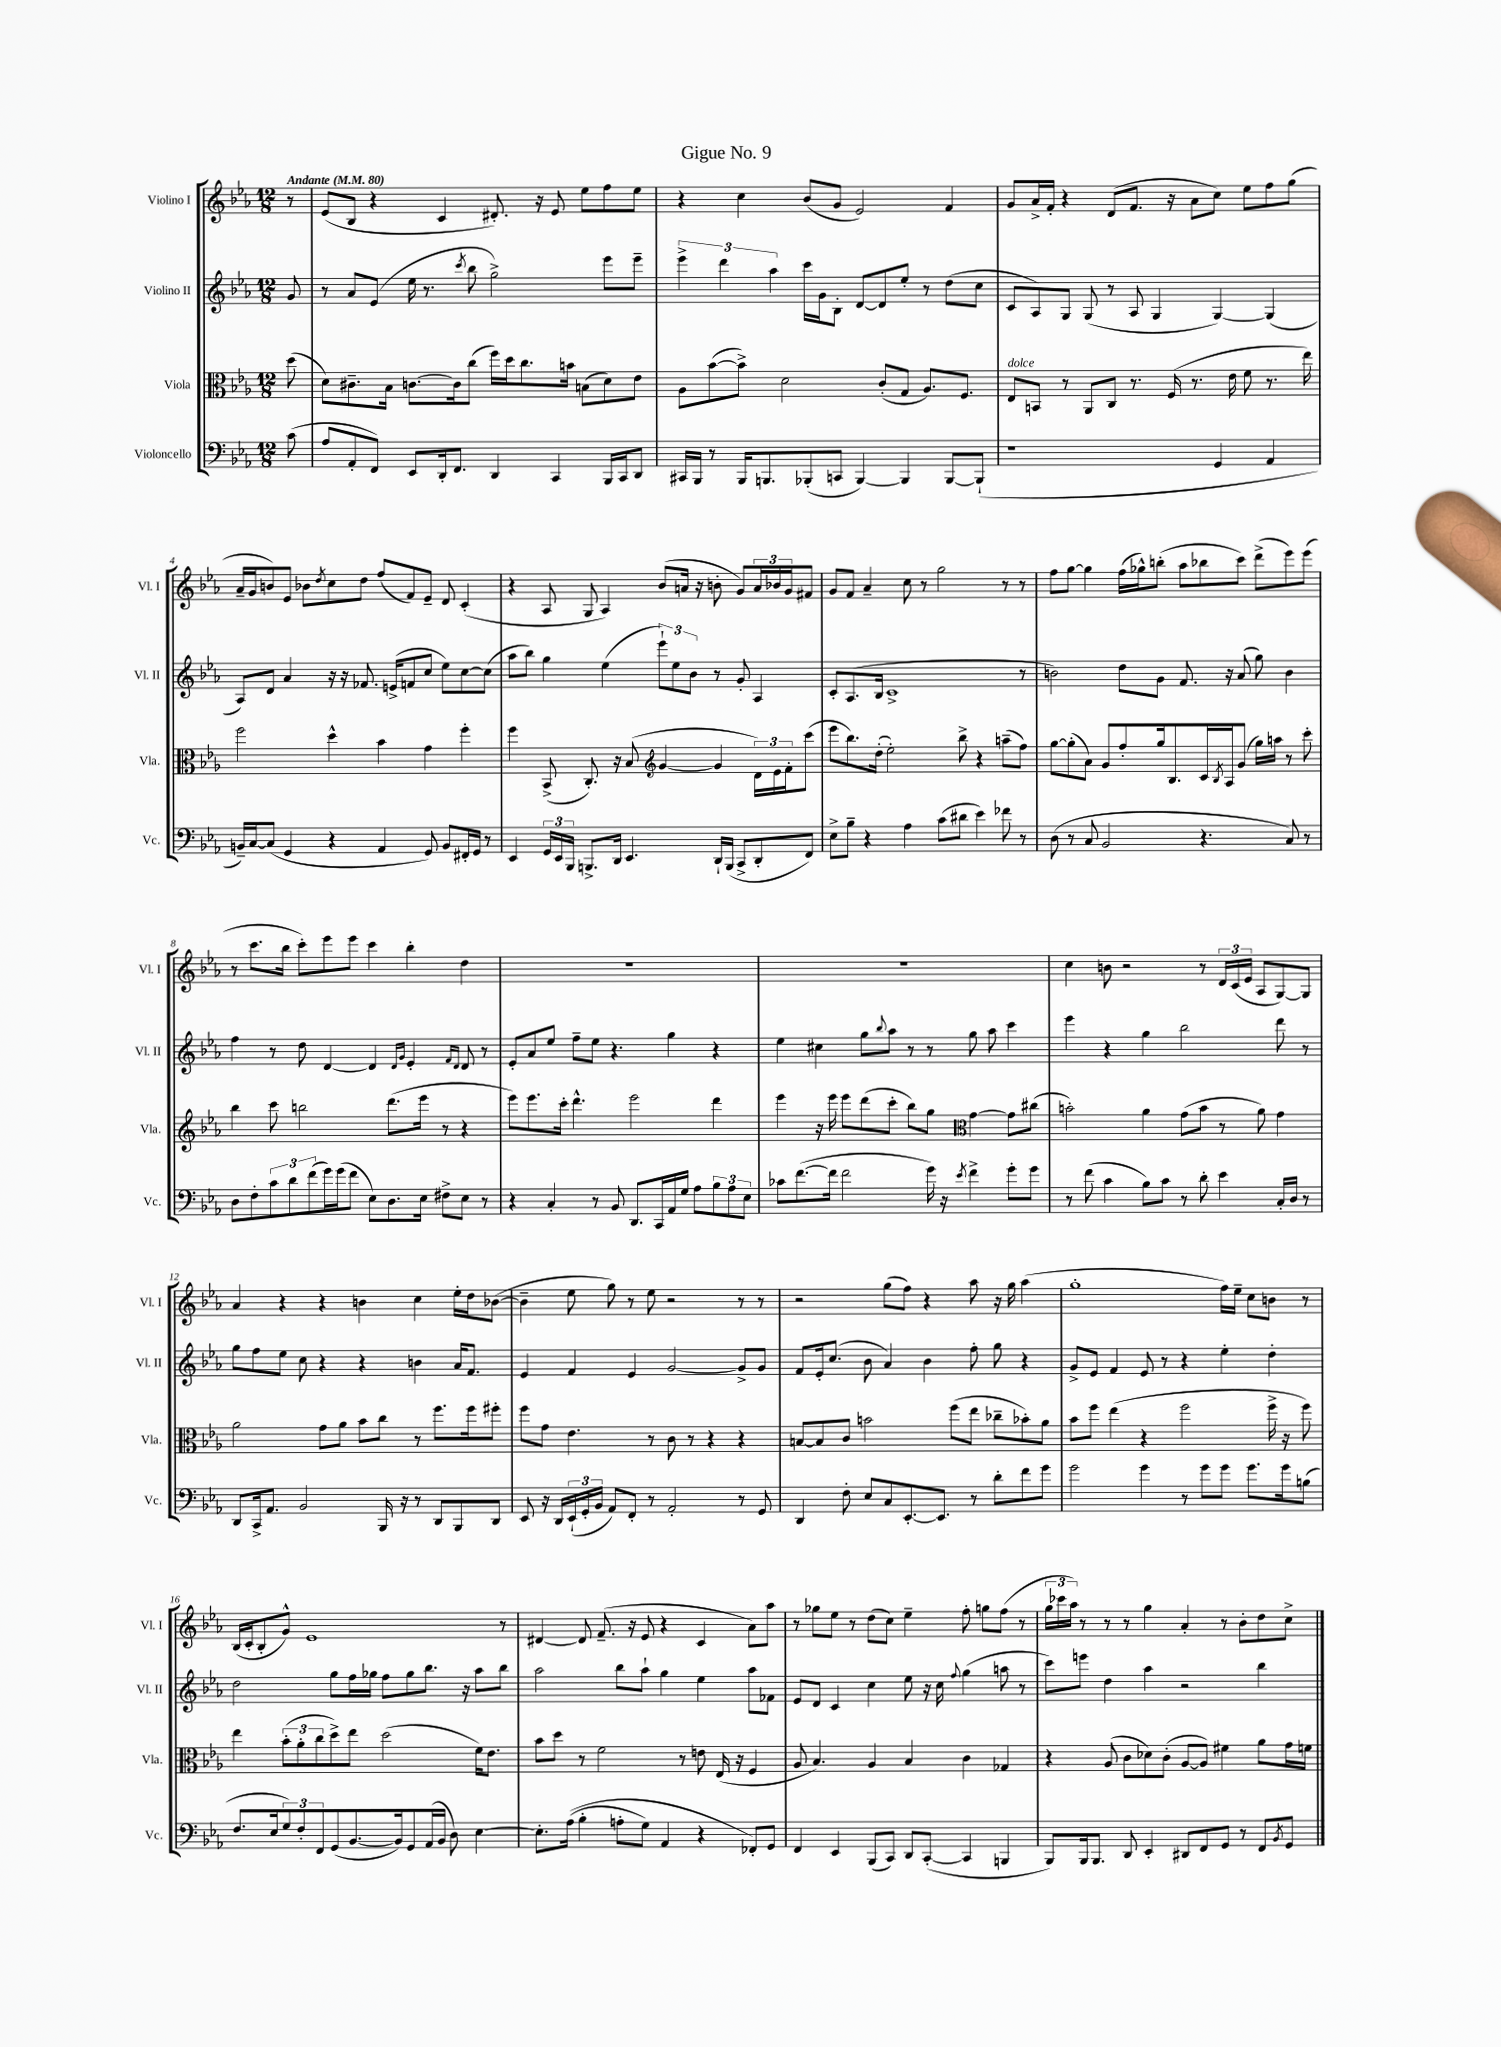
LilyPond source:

\header { title = "Gigue No. 9" }
<<
\new StaffGroup <<
\new Staff = "s0" \with { instrumentName = "Violino I" shortInstrumentName = "Vl. I" } {
    \clef treble \key ees \major \numericTimeSignature \time 12/8 \partial 8 \tempo "Andante" 4 = 80
    r8 |
    ees'8( bes8 r4 c'4 dis'8.-.) r16 ees'8 ees''8 f''8 ees''8 |
    r4 c''4 bes'8( g'8 ees'2) f'4 |
    g'8 aes'16-> f'16-. r4 d'8( f'8. r16 aes'8 c''8) ees''8 f''8 g''8( |
    aes'16-- g'16 b'8) ees'8 bes'8 \acciaccatura { d''8 } c''8 d''8 f''8( f'8) ees'8-- d'8 c'4-.( |
    r4 aes8 g8 aes4) bes'8( a'16 r16 b'8-. g'8) \tuplet 3/2 { a'16 bes'16 g'16 } fis'8 |
    g'8 f'8 aes'4-- c''8 r8 g''2 r8 r8 |
    f''8 g''8~ g''4 f''16( ges''16-^) b''8-.( aes''8 bes''8 c'''8) d'''8->( ees'''8) ees'''8( |
    r8 c'''8. bes''16 c'''8-.) ees'''8 ees'''8 c'''4 bes''4-. d''4 |
    R1. |
    R1. |
    c''4 b'8 r2 r8 \tuplet 3/2 { d'16 c'16( ees'16 } aes8 g8~) g8 |
    aes'4 r4 r4 b'4 c''4 ees''16-. d''16 bes'8~( |
    bes'4-- ees''8 g''8) r8 ees''8 r2 r8 r8 |
    r2 g''8( f''8) r4 aes''8 r16 g''16 aes''4( |
    g''1-. f''16) ees''16-- c''8 b'8 r8 |
    bes16( c'16-. bes8-. g'8-^) ees'1 r8 |
    dis'4~ dis'8 f'8.--( r16 ees'8 r4 c'4 aes'8) aes''8 |
    r8 ges''8 ees''8 r8 d''8( c''8) ees''4-- f''8-. g''8 f''8( r8 |
    \tuplet 3/2 { g''16 ces'''16 aes''16) } r8 r8 r8 g''4 aes'4-. r8 bes'8-. d''8 c''8-> \bar "|." |
}
\new Staff = "s1" \with { instrumentName = "Violino II" shortInstrumentName = "Vl. II" } {
    \clef treble \key ees \major \numericTimeSignature \time 12/8 \partial 8
    g'8 |
    r8 aes'8 ees'8( ees''16 r8. \acciaccatura { c'''8 } bes''8 g''2->) ees'''8 ees'''8-- |
    \tuplet 3/2 { ees'''4-> d'''4 aes''4 } c'''16 g'16 bes8-. d'8~ d'8 ees''8-. r8 d''8( c''8 |
    c'8 aes8) g8 g8( r8 aes8 g4 g4~) g4( |
    aes8) d'8 aes'4 r16 r16 fes'8. e'16->( f'8 c''8 ees''8) c''8~ c''8( |
    aes''8 bes''8) g''4 ees''4( \tuplet 3/2 { ees'''8-!) ees''8 bes'8 } r8 g'8-. aes4 |
    c'8-. aes8.( bes16 c'1-> r8 |
    b'2) d''8 g'8 f'8. r16 aes'8( g''8) b'4 |
    f''4 r8 d''8 d'4~ d'4 \grace { d'16 g'16 } ees'4-. \grace { f'16 d'16 } d'8 r8 |
    ees'8-. aes'8 ees''8 f''8-- ees''8 r4. g''4 r4 |
    ees''4 cis''4 g''8 \appoggiatura { bes''8 } aes''8 r8 r8 g''8 aes''8 c'''4 |
    ees'''4 r4 g''4 bes''2 d'''8 r8 |
    g''8 f''8 ees''8 c''8 r4 r4 b'4 aes'16 f'8. |
    ees'4 f'4 ees'4 g'2~ g'8-> g'8 |
    f'8 ees'16-. c''8.( bes'8 aes'4) bes'4 f''8-. g''8 r4 |
    g'8-> ees'8 f'4 ees'8 r8 r4 ees''4-. d''4-. |
    d''2 g''8 f''16 ges''16 f''8 ges''8 bes''8. r16 aes''8 bes''8 |
    aes''2 bes''8 aes''8-! g''4 ees''4 aes''8 fes'8 |
    ees'8 d'8 c'4 c''4 ees''8 r16 c''16 \appoggiatura { f''8 } g''4( a''8 r8 |
    c'''8) e'''8 d''4 aes''4 r2 bes''4 \bar "|." |
}
\new Staff = "s2" \with { instrumentName = "Viola" shortInstrumentName = "Vla." } {
    \clef alto \key ees \major \numericTimeSignature \time 12/8 \partial 8
    d''8( |
    d'8) cis'8.-- bes16 c'8.~ c'16 c''8( f''16) d''16 c''8. b'16 b8( d'8) ees'8 |
    aes8 bes'8~( bes'8->) d'2 c'8-.( g8 aes8.) f8. |
    ees8^\markup { \italic "dolce" } b,8 r8 aes,8 c8 r8. f16( r8. ees'16 f'8 r8. ees''16) |
    f''2 d''4-^ bes'4 g'4 f''4-. |
    f''4 bes,8->( c8.-.) r16 bes8( \clef treble g'4~ g'4 \tuplet 3/2 { d'16) ees'16 f'16-. } c'''8( |
    ees'''8 bes''8.) d''16-.( ees''2-.) bes''8-> r4 a''8--( f''8) |
    g''8~ g''8-.( aes'8) g'8 f''8-. g''16 bes8. c'16 \acciaccatura { bes8 } aes16 g'8( g''16) a''16 r8 c'''8-. |
    bes''4 c'''8 b''2 d'''8.( ees'''16 r8 r4 |
    ees'''8) ees'''8. c'''16-. d'''4.-^ ees'''2 d'''4 |
    ees'''4 r16 ees'''16 ees'''8 d'''8( c'''8-. bes''8) g''8 \clef alto g'4~ g'8 cis''8( |
    b'2-.) aes'4 g'8( b'8 r8 aes'8) g'4 |
    aes'2 g'8 aes'8 bes'8 c''8 r8 f''8. f''16 fis''8-. |
    f''8 g'8 ees'4. r8 c'8 r8 r4 r4 |
    b8~ b8 c'8 b'2 f''8( ees''8 ces''8-- bes'8-.) aes'8 |
    bes'8 f''8 ees''4( r4 f''2 f''16-> r16 f''8) |
    ees''4 \tuplet 3/2 { bes'8-.( aes'8-. c''8 } d''8->) ees''8 d''2( f'16) ees'8. |
    bes'8 d''8 r8 f'2 r8 e'8 ees16( r16 f4 |
    aes8 bes4.) aes4 bes4 c'4 ges4 |
    r4 aes8( c'8 des'8) c'8-.( aes8~ aes8) fis'4 aes'8 g'16 f'16 \bar "|." |
}
\new Staff = "s3" \with { instrumentName = "Violoncello" shortInstrumentName = "Vc." } {
    \clef bass \key ees \major \numericTimeSignature \time 12/8 \partial 8
    c'8( |
    aes8 aes,8-. f,8) ees,8 d,16-. f,8. d,4 c,4 bes,,16 c,16 d,8 |
    cis,16 bes,,16 r8 bes,,16 b,,8. bes,,8-.( c,8 bes,,4~) bes,,4 bes,,8~ bes,,8-!( |
    r1 g,4 aes,4 |
    b,16--) c16~ c8( g,4 r4 aes,4 g,8) b,8 fis,16-. g,16 r8 |
    ees,4 \tuplet 3/2 { g,16 ees,16 bes,,16 } b,,8.-> d,16 ees,4. d,16-! b,,16( c,8-> d,8-. f,8) |
    ees8-> bes8-- r4 aes4 c'8( dis'8 ees'4) fes'8 r8 |
    d8( r8 c8 bes,2 r4. c8) r8 |
    d8 f8-. \tuplet 3/2 { c'8 d'8 f'8( } g'16) g'16( f'8 ees8) d8. ees16 fis8-> ees8 r8 |
    r4 c4-. r8 bes,8 d,8. c,16 aes,16 g16 aes8 \tuplet 3/2 { bes8 aes8 ees8 } |
    ces'8 f'8.~( f'16 f'2 g'16) r16 \acciaccatura { ees'8 } f'4-> g'8-. g'8 |
    r8 f'8( c'4 bes8) c'8 r8 d'8-. ees'4 c16-. d16 r8 |
    d,8 c,16-> aes,8. bes,2 bes,,16 r16 r8 d,8 bes,,8 d,8 |
    ees,8 r16 d,16 \tuplet 3/2 { ees,16-!( g,16-. bes,16 } aes,8) f,8-. r8 aes,2-. r8 g,8 |
    d,4 f8-. ees8 c8 ees,8.~-. ees,8. r8 d'8-. f'8 g'8 |
    g'2 g'4 r8 g'8 g'8 g'8. g'16 b8( |
    f8. ees16 \tuplet 3/2 { g8) f8-. f,8 } g,8( bes,8.~ bes,16) g,8 aes,16( bes,16 d8) ees4~ |
    ees8.-. aes16(\( bes4-. a8-. g8) aes,4 r4 fes,8-.\) g,8 |
    f,4 ees,4 bes,,8( c,8) d,8 c,8~-.( c,4 b,,4 |
    bes,,8) bes,,16 bes,,8. d,8 ees,4-. dis,8 f,8 g,8 r8 f,8 \acciaccatura { bes,8 } g,8 \bar "|." |
}
>>
>>
